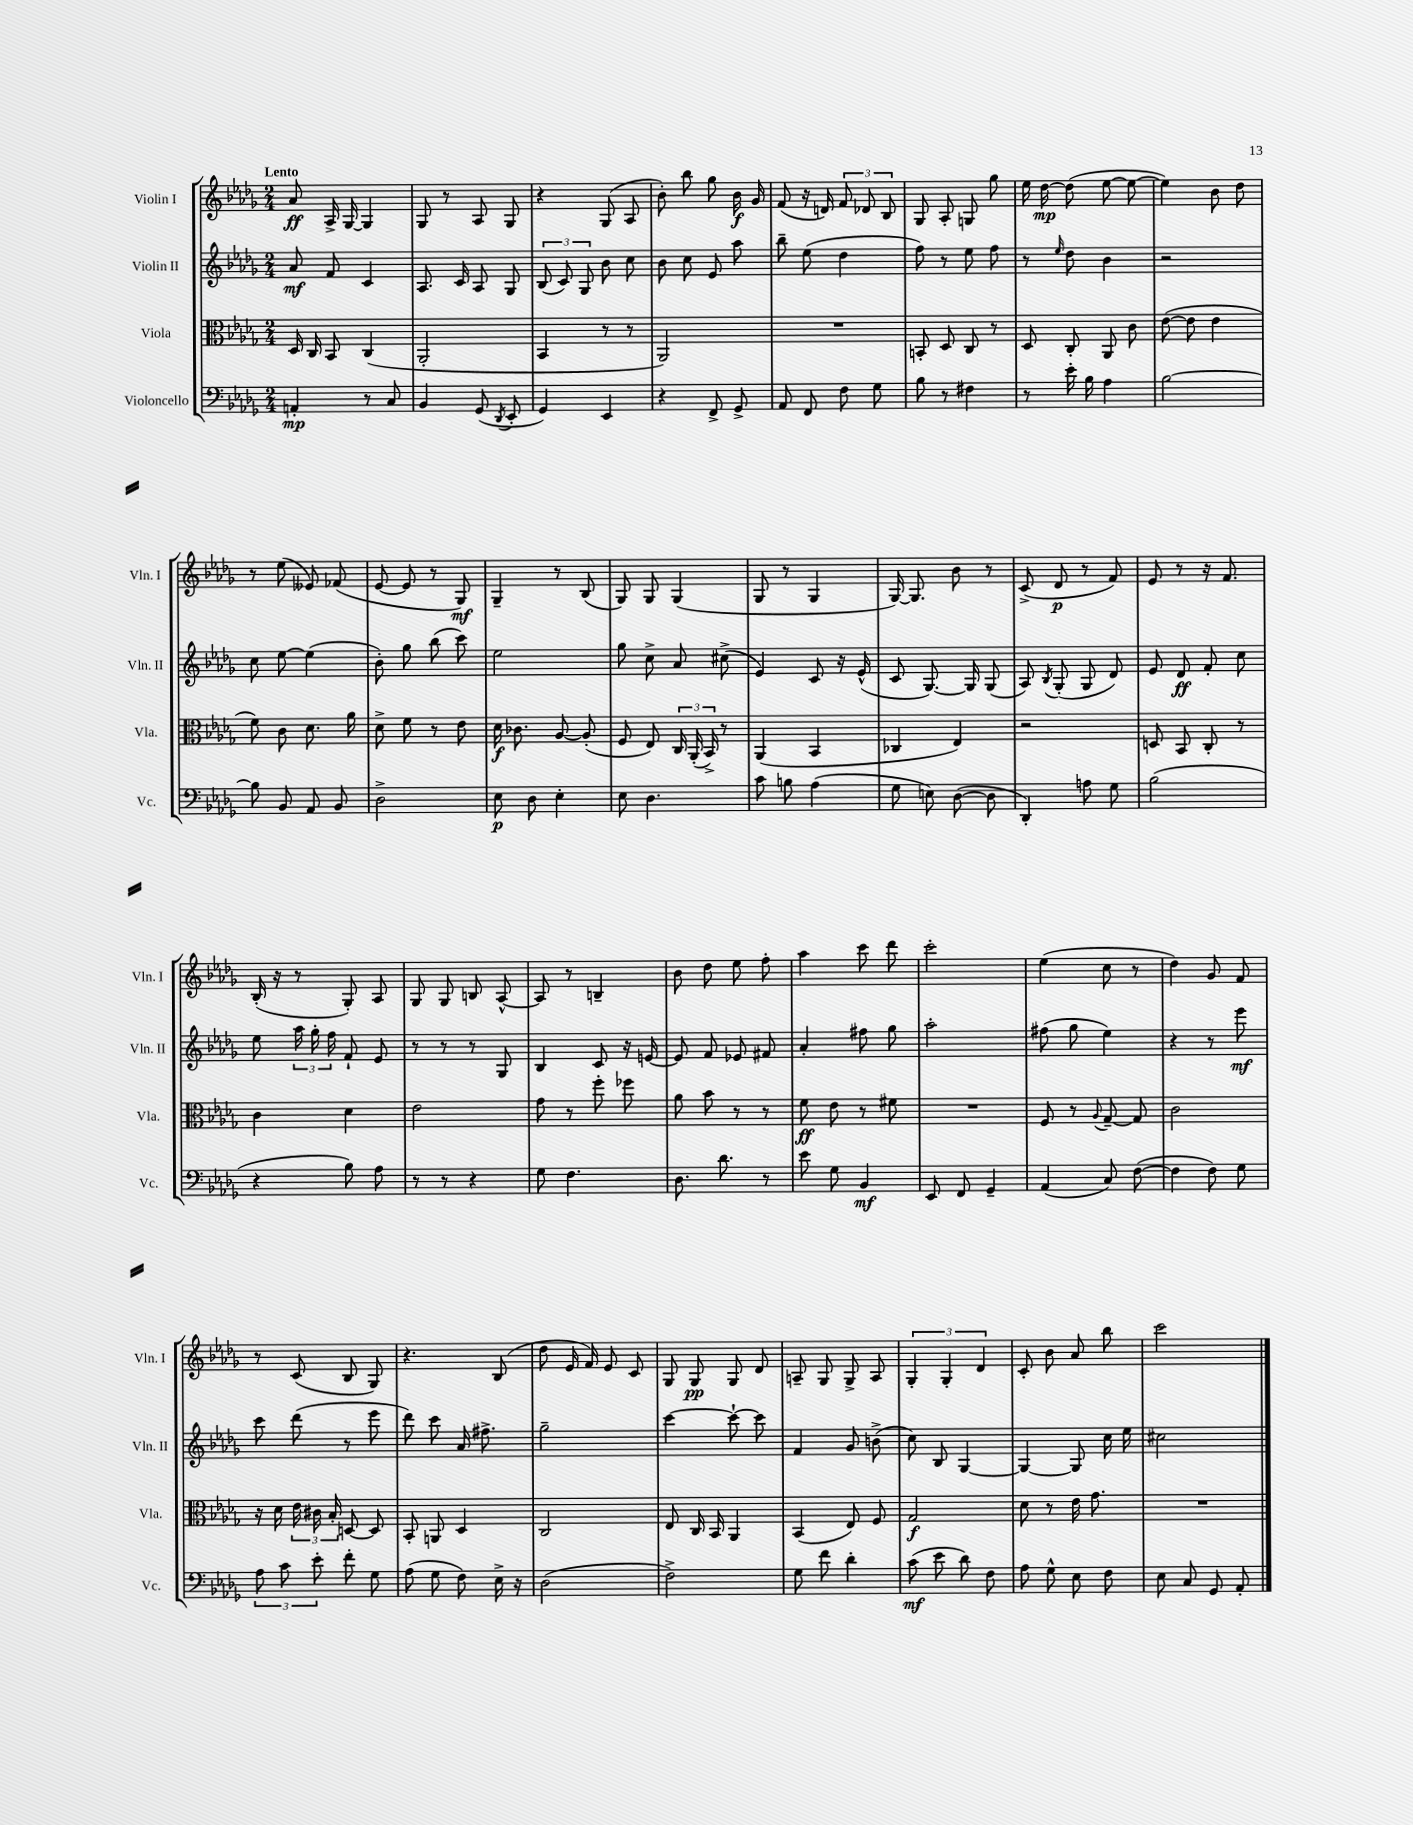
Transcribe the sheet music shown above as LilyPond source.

<<
\new StaffGroup <<
\new Staff = "s0" \with { instrumentName = "Violin I" shortInstrumentName = "Vln. I" } {
    \clef treble \key des \major \numericTimeSignature \time 2/4 \tempo "Lento"
    \autoBeamOff aes'8\ff aes16-> ges16~ ges4 |
    ges8 r8 aes8 ges8 |
    r4 ges8( aes8 |
    bes'8-.) bes''8 ges''8 bes'16\f ges'16 |
    f'8( r16 d'16) \tuplet 3/2 { f'8 des'8 bes8 } |
    ges8 aes8-. g8 ges''8 |
    ees''16 des''16~\mp des''8( ees''8~ ees''8~ |
    ees''4) bes'8 des''8 |
    r8 ees''8( eeses'8) fes'8( |
    ees'8~ ees'8 r8 ges8\mf) |
    ges4-- r8 bes8( |
    ges8) ges8 ges4( |
    ges8 r8 ges4 |
    ges16~) ges8. bes'8 r8 |
    c'8->( des'8\p r8 f'8) |
    ees'8 r8 r16 f'8. |
    bes16-.( r16 r8 ges8-.) aes8 |
    ges8 ges8 b8 aes8~-^ |
    aes8 r8 b4-- |
    bes'8 des''8 ees''8 f''8-. |
    aes''4 c'''8 des'''8 |
    c'''2-. |
    ees''4( c''8 r8 |
    des''4) ges'8 f'8 |
    r8 c'8( bes8 ges8) |
    r4. bes8( |
    des''8 ees'16 f'16) ees'8 c'8 |
    ges8 ges8\pp ges8 des'8 |
    a8-- ges8 ges8-> a8 |
    \tuplet 3/2 { ges4-. ges4-. des'4 } |
    c'8-. bes'8 aes'8 bes''8 |
    c'''2 \bar "|." |
}
\new Staff = "s1" \with { instrumentName = "Violin II" shortInstrumentName = "Vln. II" } {
    \clef treble \key des \major \numericTimeSignature \time 2/4
    \autoBeamOff aes'8\mf f'8 c'4 |
    aes8. c'16 aes8 ges8 |
    \tuplet 3/2 { bes8( c'8) ges8 } bes'8 c''8 |
    bes'8 c''8 ees'8 aes''8 |
    bes''8-- ees''8( des''4 |
    f''8) r8 ees''8 f''8 |
    r8 \grace { ees''16 } des''8 bes'4 |
    r2 |
    c''8 ees''8~ ees''4( |
    bes'8-.) ges''8 bes''8( c'''8) |
    ees''2 |
    ges''8 c''8-> aes'8 cis''8->( |
    ees'4) c'8 r16 ees'16-^( |
    c'8 ges8.~) ges16 ges8( |
    aes8) \acciaccatura { bes8 } ges8-.( ges8 des'8) |
    ees'8 des'8\ff f'8-. c''8 |
    ees''8 \tuplet 3/2 { aes''16 ges''16-. f''16 } f'8-! ees'8 |
    r8 r8 r8 ges8 |
    bes4 c'8 r16 e'16~ |
    e'8 f'8 ees'8 fis'8 |
    aes'4-. fis''8 ges''8 |
    aes''2-. |
    fis''8( ges''8 ees''4) |
    r4 r8 ees'''8\mf |
    c'''8 des'''8( r8 ees'''8 |
    des'''8) c'''8 aes'16 fis''8.-> |
    ges''2-- |
    c'''4~ c'''8~-! c'''8 |
    f'4 ges'8 b'8->( |
    c''8) bes8 ges4~ |
    ges4~ ges8 c''16 ees''16 |
    cis''2 \bar "|." |
}
\new Staff = "s2" \with { instrumentName = "Viola" shortInstrumentName = "Vla." } {
    \clef alto \key des \major \numericTimeSignature \time 2/4
    \autoBeamOff des16 c16 bes,8 c4( |
    aes,2-. |
    bes,4 r8 r8 |
    aes,2) |
    R2 |
    b,8-. des8 c8 r8 |
    des8 c8-. aes,8 c'8 |
    ees'8~( ees'8 ees'4 |
    f'8) c'8 des'8. aes'16 |
    des'8-> f'8 r8 ees'8 |
    des'16\f ces'8. aes8~ aes8-.( |
    f8 ees8) \tuplet 3/2 { c16 aes,16-.( bes,16->) } r8 |
    aes,4( bes,4 |
    ces4 ees4) |
    r2 |
    d8 bes,8 c8-. r8 |
    c'4 des'4 |
    ees'2 |
    ges'8 r8 f''8-. fes''8 |
    aes'8 bes'8 r8 r8 |
    f'8\ff ees'8 r8 fis'8 |
    R2 |
    f8 r8 \appoggiatura { aes8 } ges8~-- ges8 |
    c'2 |
    r16 des'16 \tuplet 3/2 { ees'16 cis'16 bes16-. } d8~ d8 |
    bes,8-. a,8 des4 |
    c2 |
    ees8 c16 bes,16 aes,4 |
    bes,4( ees8) f8 |
    ges2\f |
    des'8 r8 ees'16 ges'8. |
    R2 \bar "|." |
}
\new Staff = "s3" \with { instrumentName = "Violoncello" shortInstrumentName = "Vc." } {
    \clef bass \key des \major \numericTimeSignature \time 2/4
    \autoBeamOff a,4-.\mp r8 c8 |
    bes,4 ges,8( \acciaccatura { des,8 } ees,8-. |
    ges,4) ees,4 |
    r4 f,8-> ges,8-> |
    aes,8 f,8 f8 ges8 |
    bes8 r8 fis4 |
    r8 ees'16-. bes16 aes4 |
    bes2~ |
    bes8 bes,8 aes,8 bes,8 |
    des2-> |
    ees8\p des8 ees4-. |
    ees8 des4. |
    c'8 b8 aes4( |
    ges8 e8) des8~( des8 |
    des,4-.) a8 ges8 |
    bes2( |
    r4 bes8) aes8 |
    r8 r8 r4 |
    ges8 f4. |
    des8. des'8. r8 |
    ees'8 ges8 bes,4\mf |
    ees,8 f,8 ges,4-- |
    aes,4( c8) f8~( |
    f4 f8) ges8 |
    \tuplet 3/2 { aes8 c'8 ees'8-. } f'8-. ges8 |
    aes8( ges8 f8) ees16-> r16 |
    des2( |
    f2->) |
    ges8 f'8 des'4-. |
    c'8\mf( ees'8 des'8) f8 |
    aes8 ges8-^ ees8 f8 |
    ees8 c8 ges,8 aes,8-. \bar "|." |
}
>>
>>
\layout { \context { \Score \remove "Bar_number_engraver" } }
